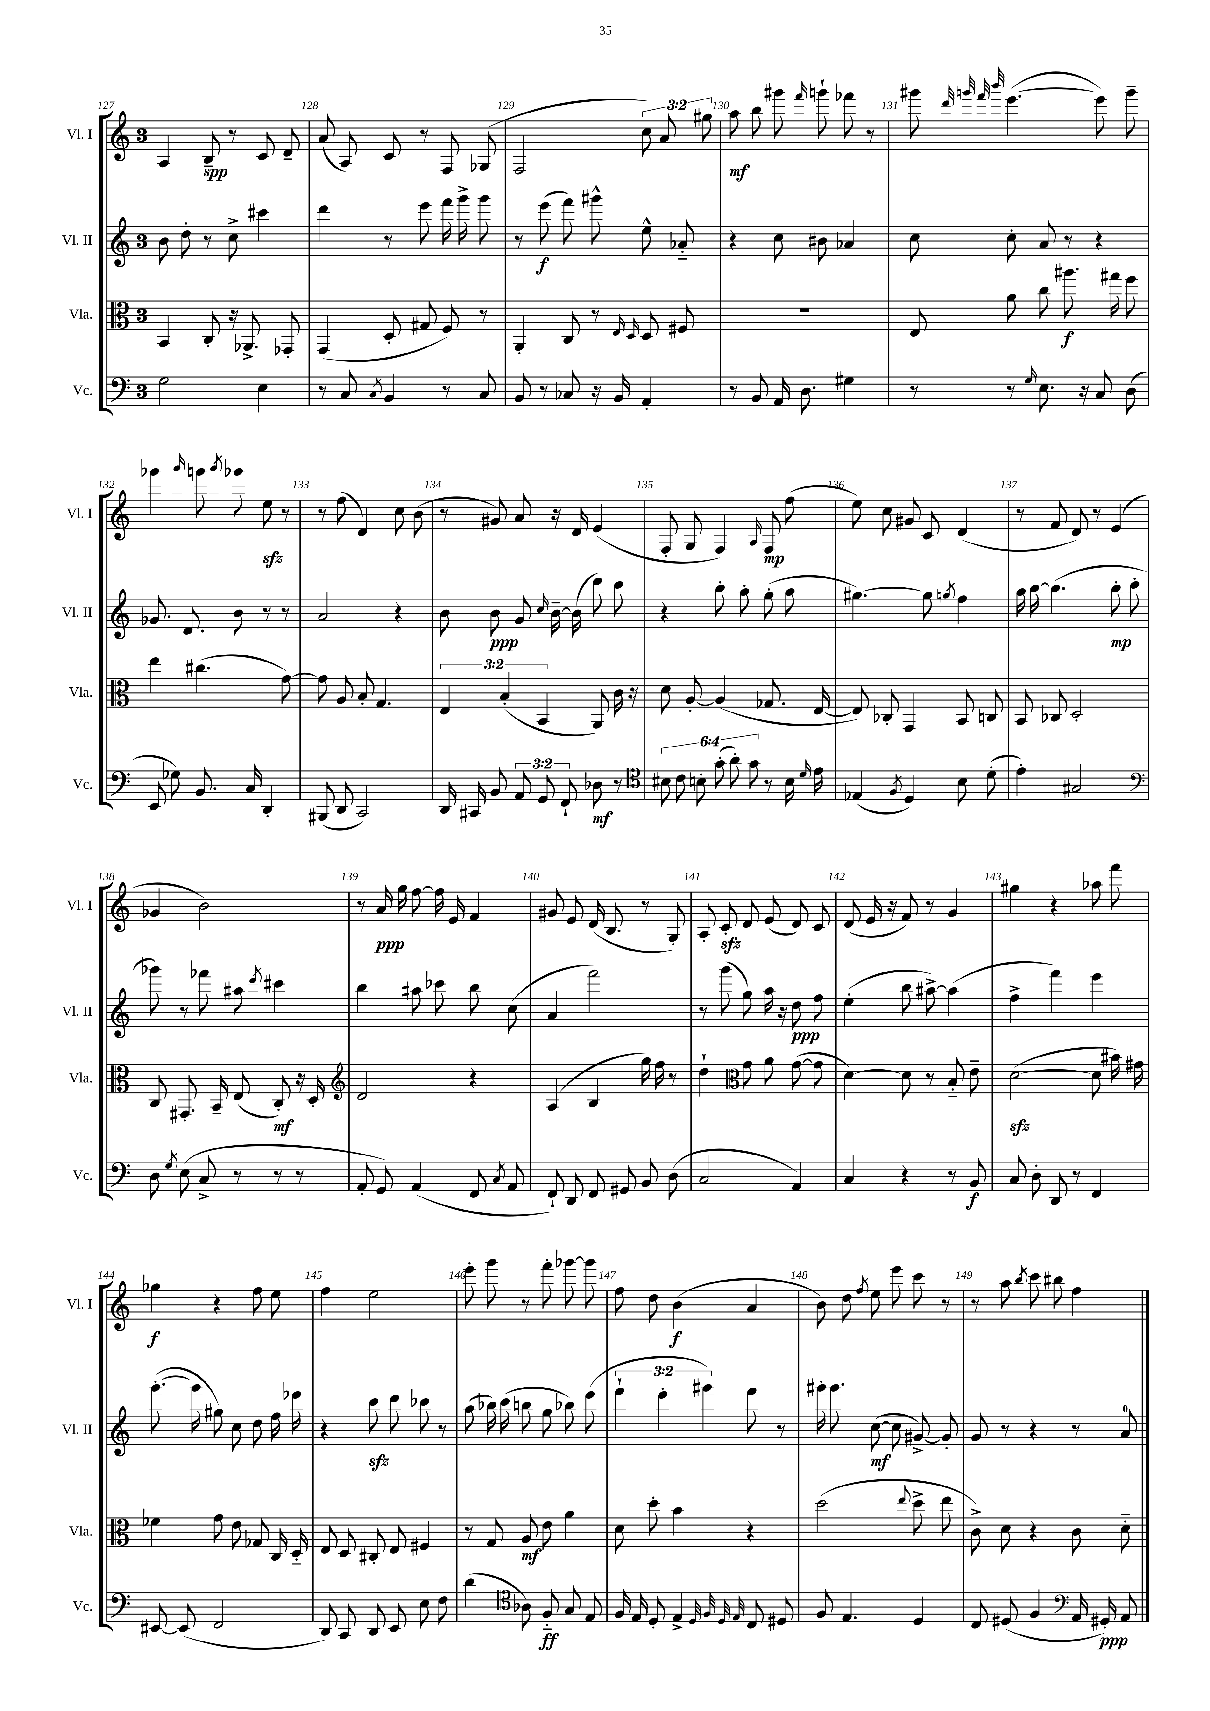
<<
\new StaffGroup <<
\new Staff = "s0" \with { instrumentName = "Vl. I" shortInstrumentName = "Vl. I" } {
    \clef treble \key c \major \once \override Staff.TimeSignature.style = #'single-digit \time 3/4 \override Staff.TupletNumber.text = #tuplet-number::calc-fraction-text
    \autoBeamOff a4 b8--\spp r8 c'8 d'8-- |
    a'8( a8) c'8 r8 f8 ges8( |
    f2 \tuplet 3/2 { c''8) a'8 gis''8 } |
    a''8\mf b''8 gis'''8 \grace { f'''16 } g'''8-! fes'''8 r8 |
    gis'''8 \grace { d'''32 g'''32 f'''32 b'''32 } e'''4.~( e'''8) g'''8-- |
    ges'''4 \grace { a'''16 } g'''8 \acciaccatura { a'''8 } ges'''8 e''8\sfz r8 |
    r8 f''8( d'4) c''8 b'8( |
    r8 gis'8) a'8 r16 d'16 e'4( |
    f8-. g8 f4) \grace { a16 } f8\mp f''8( |
    e''8) c''8 gis'8 c'8 d'4( |
    r8 f'8 d'8) r8 e'4( |
    ges'4 b'2) |
    r8 a'16\ppp g''16 f''8~ f''16 e'16 f'4 |
    gis'8 e'8 d'16( b8. r8 g8-.) |
    a8-. c'8-.\sfz d'8 e'8( d'8) c'8 |
    d'8( e'16 r16 f'8) r8 g'4 |
    gis''4 r4 aes''8 f'''8 |
    ges''4\f r4 f''8 e''8 |
    f''4 e''2 |
    e'''8-. g'''8 r8 f'''8-. ges'''8~ ges'''8 |
    f''8 d''8 b'4\f( a'4 |
    b'8) d''8 \acciaccatura { f''8 } e''8 e'''8 c'''8 r8 |
    r8 a''8 \acciaccatura { b''8 } c'''8 bis''8 f''4 \bar "|." |
}
\new Staff = "s1" \with { instrumentName = "Vl. II" shortInstrumentName = "Vl. II" } {
    \clef treble \key c \major \once \override Staff.TimeSignature.style = #'single-digit \time 3/4 \override Staff.TupletNumber.text = #tuplet-number::calc-fraction-text
    \autoBeamOff b'8 d''8-. r8 c''8-> cis'''4 |
    d'''4 r8 e'''8 f'''16 g'''16-> g'''8 |
    r8 e'''8\f( f'''8) gis'''8-^ e''8-^ aes'8-_ |
    r4 c''8 bis'8 aes'4 |
    c''8 c''8-. a'8 r8 r4 |
    ges'8. d'8. b'8 r8 r8 |
    a'2 r4 |
    b'8 b'8\ppp g'8 \grace { c''16 } b'16~-- b'16( d'''8) c'''8 |
    r4 b''8-. a''8-. g''8-.( a''8 |
    gis''4.~) gis''8 \acciaccatura { g''8 } f''4 |
    a''16 b''16~ b''4.( b''8-.\mp c'''8-. |
    ges'''8) r8 fes'''8 ais''8 \acciaccatura { d'''8 } cis'''4 |
    b''4 ais''8 ces'''8 b''8 c''8( |
    a'4 f'''2) |
    r8 g'''8( g''8) a''16 r16 d''8\ppp f''8 |
    e''4-.( b''8 ais''8~->) ais''4( |
    f''4-> f'''4) e'''4 |
    g'''8.~-.( g'''16 gis''8) c''8 d''8 f''16 ees'''16 |
    r4 c'''8\sfz d'''8 ces'''8 r8 |
    a''8( bes''16) c'''16( b''8 g''8 bes''8) e'''8( |
    \tuplet 3/2 { f'''4-! e'''4-. gis'''4) } f'''8 r8 |
    gis'''16-. gis'''8. c''8~\mf( c''8 gis'8~->) gis'8-. |
    g'8 r8 r4 r8 a'8-0 \bar "|." |
}
\new Staff = "s2" \with { instrumentName = "Vla." shortInstrumentName = "Vla." } {
    \clef alto \key c \major \once \override Staff.TimeSignature.style = #'single-digit \time 3/4 \override Staff.TupletNumber.text = #tuplet-number::calc-fraction-text
    \autoBeamOff b,4 c8-. r16 aes,8.-> ges,8-. |
    g,4( d8-. gis8 f8) r8 |
    a,4-. c8 r8 \grace { e16 d16 } d8 fis8 |
    R2. |
    e8 a'8 c''8 ais''8.\f gis''16 f''8 |
    e''4 cis''4.( g'8~) |
    g'8 a8 b8-. g4. |
    \tuplet 3/2 { e4 b4-.( b,4 } a,8) c'16 r16 |
    d'8 a8~-. a4( ges8. e16~ |
    e8) ces8-. g,4 b,8 c8 |
    b,8 ces8 d2-. |
    c8 gis,8.-. b,16-- e8( c8-.\mf) r16 d16-. |
    \clef treble d'2 r4 |
    a4( b4 g''16) f''16 r8 |
    d''4-! \clef alto g'8 a'8 g'8~( g'8 |
    d'4~) d'8 r8 b8-_ e'8-- |
    d'2~\sfz( d'8 bis'16) gis'16 |
    fes'4 g'8 e'8 ges8 c16 d16-_ |
    e8 d8 cis8-. e8 fis4 |
    r8 g8 a8\mf e'8 a'4 |
    d'8 d''8-. b'4 r4 |
    d''2( \appoggiatura { e''8 } d''8-> e''8 |
    c'8->) d'8 r4 c'8 d'8-_ \bar "|." |
}
\new Staff = "s3" \with { instrumentName = "Vc." shortInstrumentName = "Vc." } {
    \clef bass \key c \major \once \override Staff.TimeSignature.style = #'single-digit \time 3/4 \override Staff.TupletNumber.text = #tuplet-number::calc-fraction-text
    \autoBeamOff g2 e4 |
    r8 c8 \acciaccatura { c8 } b,4 r8 c8 |
    b,8 r8 ces8 r16 b,16 a,4-. |
    r8 b,8 a,16 d8. gis4 |
    r8 r8 \grace { g16 } e8. r16 c8 d8( |
    e,8 ges8) b,8. c16 d,4-. |
    bis,,8( d,8 c,2) |
    d,16 cis,16 b,8 \tuplet 3/2 { a,8 g,8 f,8-! } des8\mf r8 |
    \clef tenor \tuplet 6/4 { bis8 c'8 b8-. g'8-.( a'8-.) g'8 } r8 b16 \grace { d'16 } e'16 |
    ees4( \acciaccatura { f8 } d4) b8 d'8-.( |
    e'4-.) gis2 |
    \clef bass d8 \acciaccatura { g8 } e8( c8-> r8 r8 r8 |
    a,8-. g,8) a,4( f,8 \acciaccatura { c8 } a,8 |
    f,8-!) d,8 f,8 gis,8 b,8 d8( |
    c2 a,4) |
    c4 r4 r8 b,8\f |
    c8 d8-. d,8 r8 f,4 |
    eis,8~ eis,8( f,2 |
    d,8) c,8 d,8 e,8 e8 f8 |
    d'4( \clef tenor aes8) f8-_\ff g8 e8 |
    f16 e16 d8-. e4-> \grace { d32 f32 d32 e32 } c8 dis8 |
    f8 e4. d4 |
    c8 dis8( f4 \clef bass a,16 gis,16-.\ppp) a,8 \bar "|." |
}
>>
>>
\layout { \context { \Score currentBarNumber = #127 \override BarNumber.break-visibility = ##(#f #t #t) barNumberVisibility = #all-bar-numbers-visible } }
